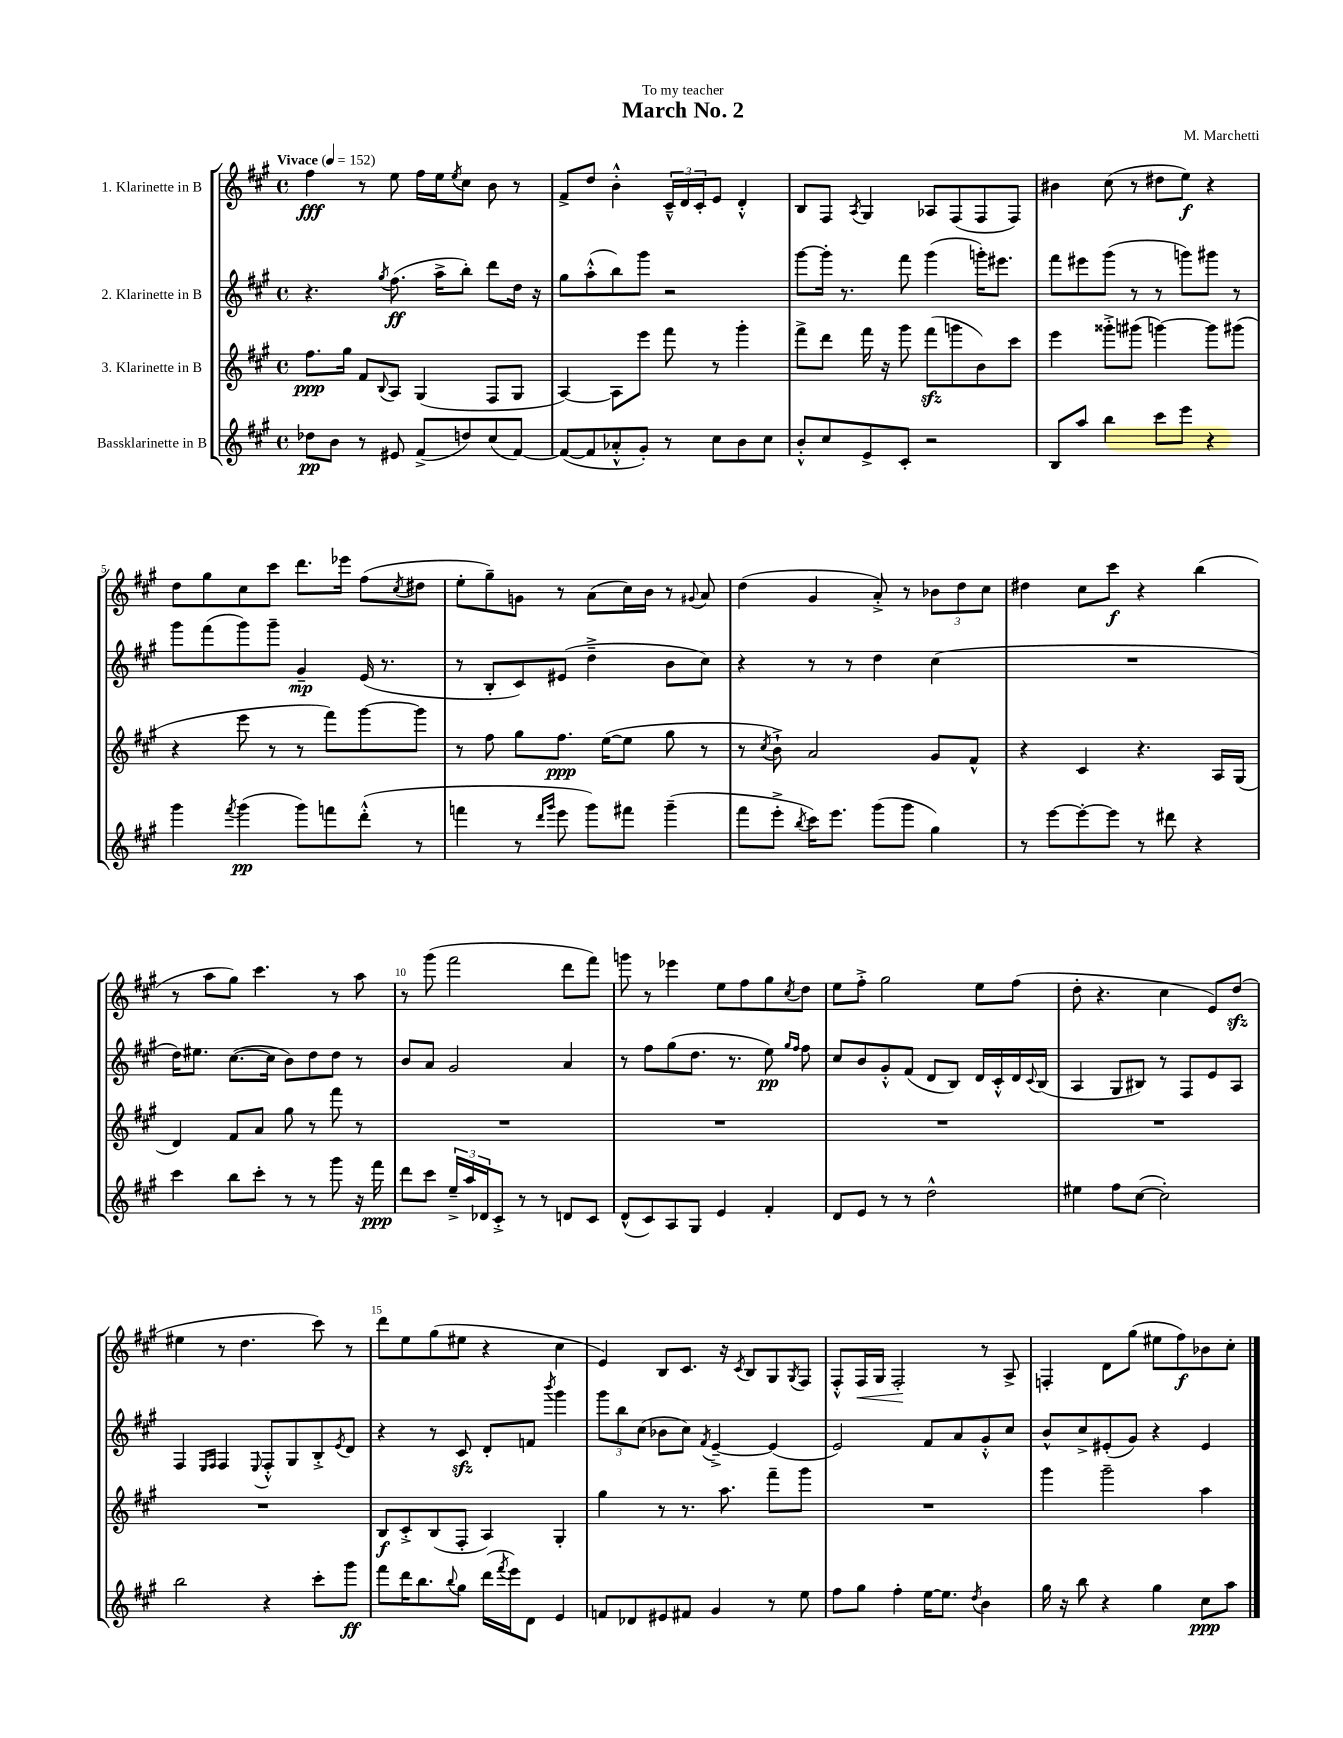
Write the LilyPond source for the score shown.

\header { title = "March No. 2" composer = "M. Marchetti" dedication = "To my teacher" }
<<
\new StaffGroup <<
\new Staff = "s0" \with { instrumentName = "1. Klarinette in B" } {
    \clef treble \key a \major \defaultTimeSignature \time 4/4 \tempo "Vivace" 4 = 152
    fis''4\fff r8 e''8 fis''16 e''16 \acciaccatura { e''8 } cis''8 b'8 r8 |
    fis'8-> d''8 b'4-.-^ \tuplet 3/2 { cis'16---^ d'16 cis'16-. } e'8 d'4-.-^ |
    b8 fis8 \acciaccatura { a8 } gis4 aes8 fis8( fis8 fis8) |
    bis'4 cis''8( r8 dis''8 e''8\f) r4 |
    d''8 gis''8 cis''8 cis'''8 d'''8. ees'''16 fis''8( \acciaccatura { cis''8 } dis''8 |
    e''8-. gis''8--) g'8 r8 a'8( cis''16) b'16 r8 \appoggiatura { gis'8 } a'8 |
    d''4( gis'4 a'8-.->) r8 \tuplet 3/2 { bes'8 d''8 cis''8 } |
    dis''4 cis''8 cis'''8\f r4 b''4( |
    r8 a''8 gis''8) cis'''4. r8 a''8 |
    r8 gis'''8( fis'''2 d'''8 fis'''8) |
    g'''8 r8 ees'''4 e''8 fis''8 gis''8 \acciaccatura { cis''8 } d''8 |
    e''8 fis''8-.-> gis''2 e''8 fis''8( |
    d''8-. r4. cis''4 e'8) d''8\sfz( |
    eis''4 r8 d''4. cis'''8) r8 |
    d'''8 e''8 gis''8( eis''8 r4 cis''4 |
    e'4) b8 cis'8. r16 \acciaccatura { cis'8 } b8 gis8 \acciaccatura { gis8 } fis8 |
    fis8-.-^ fis16\< gis16 fis2-.\! r8 a8-> |
    f4-. d'8 gis''8( eis''8 fis''8\f) bes'8 cis''8-. \bar "|." |
}
\new Staff = "s1" \with { instrumentName = "2. Klarinette in B" } {
    \clef treble \key a \major \defaultTimeSignature \time 4/4
    r4. \acciaccatura { gis''8 } fis''8.\ff( a''16-> b''8-.) d'''8 d''16 r16 |
    gis''8 a''8-.-^( b''8) gis'''8 r2 |
    gis'''8~ gis'''16-. r8. fis'''8 gis'''4( g'''16-.) eis'''8. |
    fis'''8 eis'''8 gis'''8( r8 r8 g'''8) gis'''8 r8 |
    gis'''8 fis'''8( gis'''8) gis'''8-- gis'4--\mp e'16( r8. |
    r8 b8-. cis'8) eis'8( d''4---> b'8 cis''8) |
    r4 r8 r8 d''4 cis''4( |
    R1 |
    d''16) eis''8. cis''8.~( cis''16 b'8) d''8 d''8 r8 |
    b'8 a'8 gis'2 a'4 |
    r8 fis''8 gis''8( d''8. r8. e''8\pp) \grace { gis''16 fis''16 } fis''8 |
    cis''8 b'8 gis'8-.-^ fis'8( d'8 b8) d'16 cis'16-.-^ d'16 \appoggiatura { cis'8 } b16( |
    a4 gis8 bis8) r8 fis8 e'8 a8 |
    fis4 \grace { e16 fis16 } fis4 \appoggiatura { e8 } fis8-.-^ gis8 b8-.-> \acciaccatura { e'8 } d'8 |
    r4 r8 cis'8\sfz d'8-. f'8 \acciaccatura { b'''8 } gis'''4 |
    \tuplet 3/2 { gis'''8 b''8 cis''8( } bes'8 cis''8) \acciaccatura { fis'8 } e'4~---> e'4( |
    e'2) fis'8 a'8 gis'8-.-^ cis''8 |
    b'8-^ cis''8-> eis'8-.( gis'8) r4 eis'4 \bar "|." |
}
\new Staff = "s2" \with { instrumentName = "3. Klarinette in B" } {
    \clef treble \key a \major \defaultTimeSignature \time 4/4
    fis''8.\ppp gis''16 fis'8 \appoggiatura { b8 } a8 gis4( fis8 gis8 |
    a4~) a8 e'''8 fis'''8 r8 gis'''4-. |
    fis'''8-> d'''8 fis'''16 r16 gis'''8 fis'''8\sfz( g'''8 b'8) cis'''8 |
    e'''4 gisis'''8-.-> gis'''8( g'''4~) g'''8 gis'''8( |
    r4 e'''8 r8 r8 fis'''8) gis'''8~ gis'''8 |
    r8 fis''8 gis''8 fis''8.\ppp e''16~( e''8 gis''8 r8 |
    r8 \acciaccatura { cis''8 } b'8-!->) a'2 gis'8 fis'8-^ |
    r4 cis'4 r4. a16 gis16( |
    d'4) fis'8 a'8 gis''8 r8 fis'''8 r8 |
    R1 |
    R1 |
    R1 |
    R1 |
    R1 |
    b8\f cis'8-.-> b8( fis8-. a4) gis4-. |
    gis''4 r8 r8. a''8. fis'''8-- gis'''8 |
    R1 |
    gis'''4 gis'''2-- a''4 \bar "|." |
}
\new Staff = "s3" \with { instrumentName = "Bassklarinette in B" } {
    \clef treble \key a \major \defaultTimeSignature \time 4/4
    des''8\pp b'8 r8 eis'8 fis'8->( d''8) cis''8( fis'8~) |
    fis'8~( fis'8 aes'8-.-^ gis'8-.) r8 cis''8 b'8 cis''8 |
    b'8-.-^ cis''8 e'8-> cis'8-. r2 |
    b8 a''8 b''4 cis'''8 e'''8 r4 |
    gis'''4 \acciaccatura { fis'''8 } gis'''4\pp( gis'''8) f'''8 d'''8-.-^( r8 |
    f'''4 r8 \grace { d'''16 gis'''16 } e'''8 gis'''8) fis'''8 gis'''4--( |
    fis'''8 e'''8-.-> \acciaccatura { b''8 } cis'''16) e'''8. gis'''8( gis'''8 gis''4) |
    r8 e'''8~ e'''8~-. e'''8 r8 dis'''8 r4 |
    cis'''4 b''8 cis'''8-. r8 r8 gis'''8 r16 fis'''16\ppp |
    d'''8 cis'''8 \tuplet 3/2 { e''16---> a''16 des'16 } cis'8-.-> r8 r8 d'8 cis'8 |
    d'8-^( cis'8) a8 gis8 e'4 fis'4-. |
    d'8 e'8 r8 r8 d''2-^ |
    eis''4 fis''8 cis''8~( cis''2-.) |
    b''2 r4 cis'''8-. gis'''8\ff |
    fis'''8 d'''16 b''8. \appoggiatura { b''8 } gis''8 d'''16( \acciaccatura { fis'''8 } e'''16) d'8 e'4 |
    f'8 des'8 eis'8 fis'8 gis'4 r8 e''8 |
    fis''8 gis''8 fis''4-. e''16~ e''8. \acciaccatura { d''8 } b'4 |
    gis''16 r16 b''8 r4 gis''4 cis''8\ppp a''8 \bar "|." |
}
>>
>>
\layout { \context { \Score \override BarNumber.break-visibility = ##(#f #t #t) barNumberVisibility = #(every-nth-bar-number-visible 5) } }
